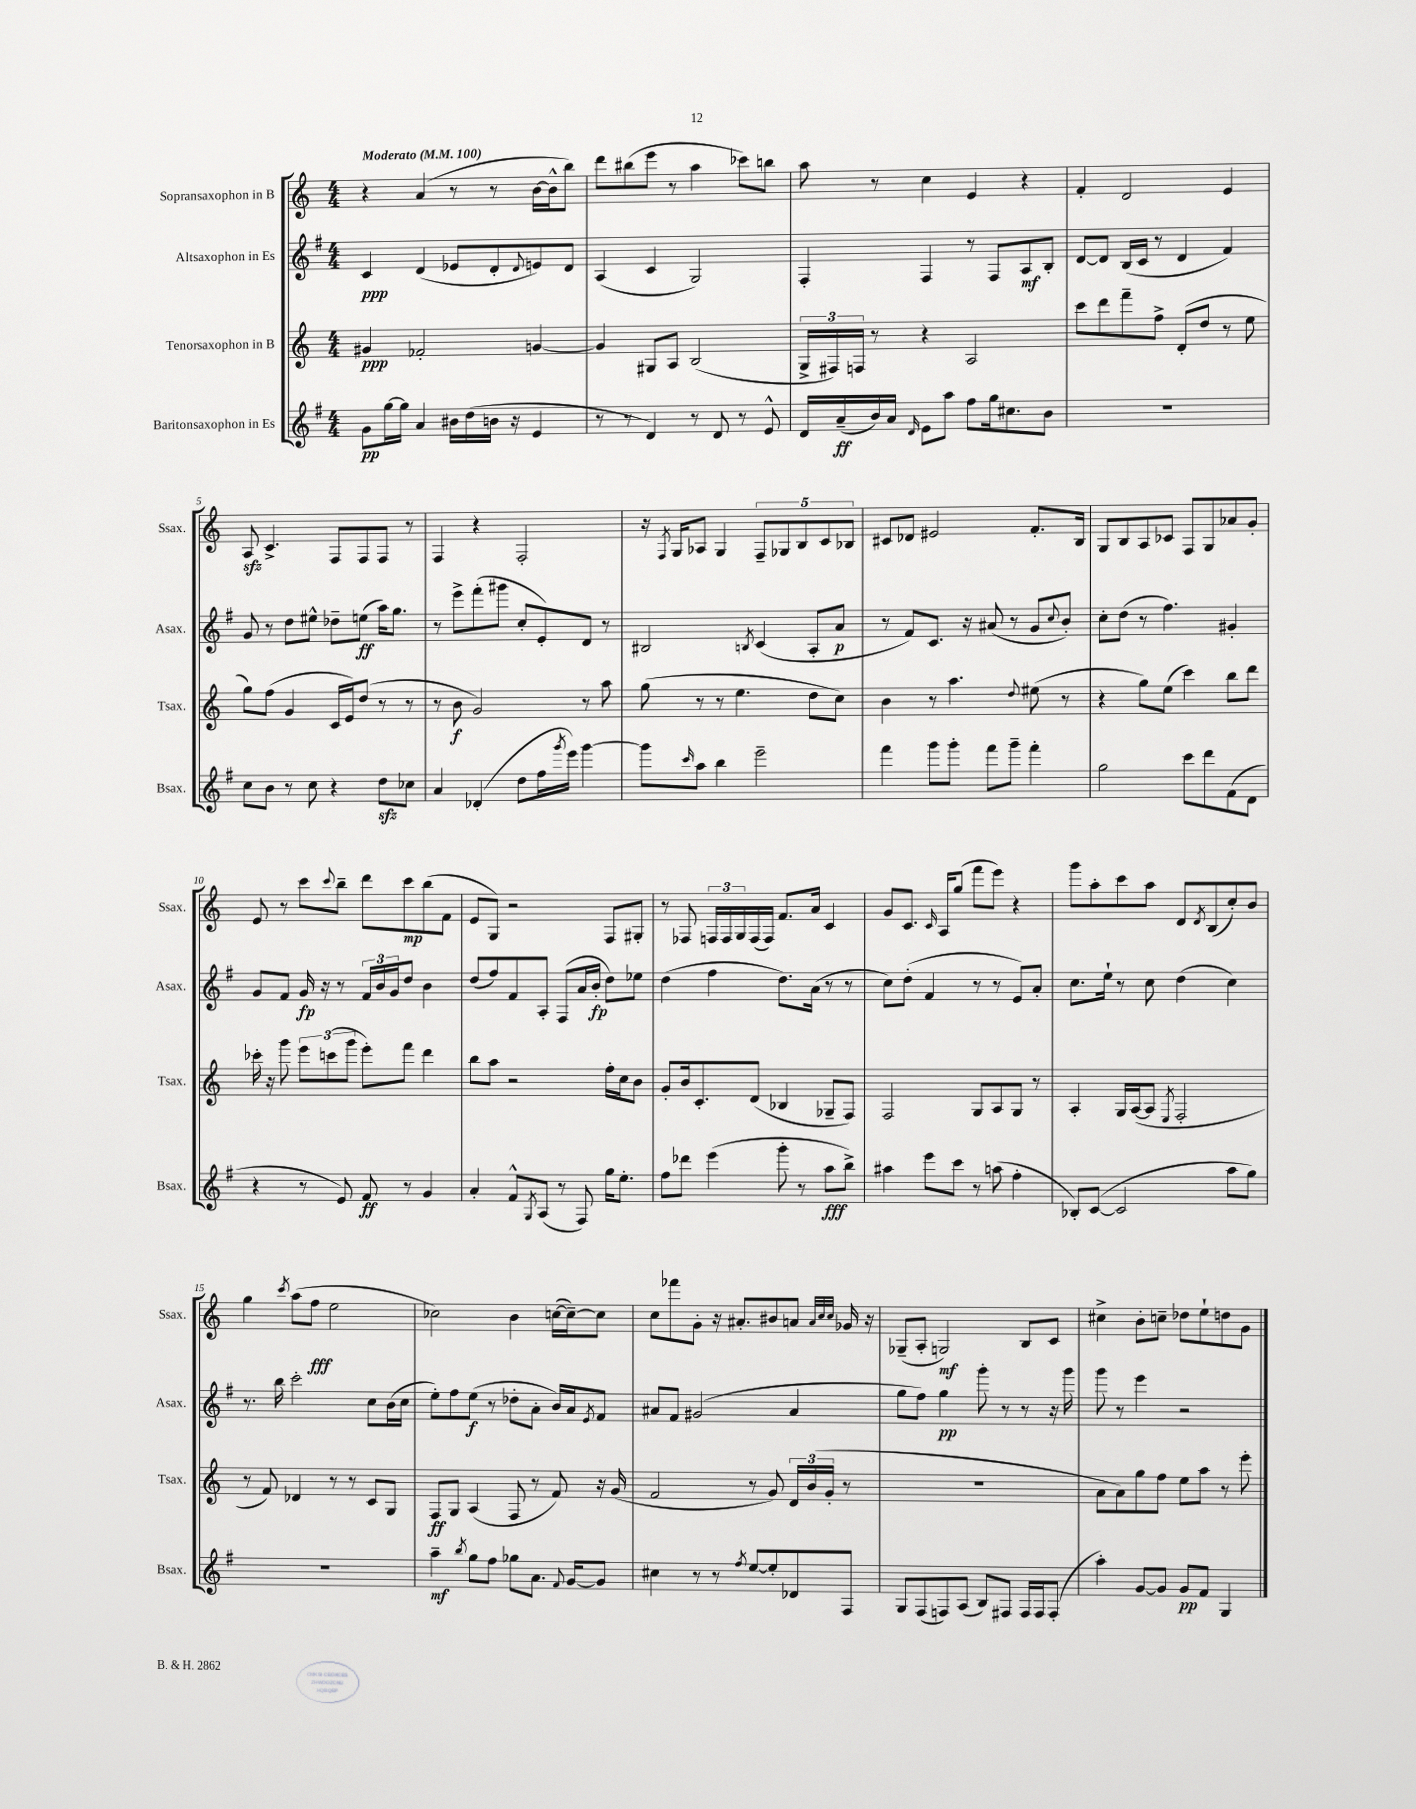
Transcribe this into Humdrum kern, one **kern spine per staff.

**kern	**dynam	**kern	**dynam	**kern	**dynam	**kern	**dynam
*part4	*part4	*part3	*part3	*part2	*part2	*part1	*part1
*staff4	*staff4	*staff3	*staff3	*staff2	*staff2	*staff1	*staff1
*I"Baritonsaxophon in Es	*	*I"Tenorsaxophon in B	*	*I"Altsaxophon in Es	*	*I"Sopransaxophon in B	*
*I'Bsax.	*	*I'Tsax.	*	*I'Asax.	*	*I'Ssax.	*
*clefG2	*	*clefG2	*	*clefG2	*	*clefG2	*
*k[f#]	*	*k[]	*	*k[f#]	*	*k[]	*
*M4/4	*	*M4/4	*	*M4/4	*	*M4/4	*
*MM100	*	*MM100	*	*MM100	*	*MM100	*
=1	=1	=1	=1	=1	=1	=1	=1
!	!	!	!	!	!	!LO:TX:a:B:t=Moderato	!
8g\L	pp	4g#X/	ppp	4c/	ppp	4r	.
[16gg\L	.	.	.	.	.	.	.
16gg\JJ]	.	.	.	.	.	.	.
4a/	.	2f-X'/	.	(4d/	.	(4a/	.
16b#X\LL	.	.	.	8e-X/L	.	8r	.
(16dd\	.	.	.	.	.	.	.
16bn\JJ	.	.	.	8d'/	.	8r	.
16r	.	.	.	.	.	.	.
.	.	.	.	8qqd/	.	.	.
4e/	.	[4gn/	.	8en/)	.	[16b\LL	.
.	.	.	.	.	.	16b^^\J]	.
.	.	.	.	8d/J	.	8bb\J)	.
=2	=2	=2	=2	=2	=2	=2	=2
8r	.	4g/]	.	(4A/	.	8ddd\L	.
8r	.	.	.	.	.	(8bb#X\	.
4d/)	.	8G#X/L	.	4c/	.	8eee\J	.
.	.	8A/J	.	.	.	8r	.
8r	.	(2B/	.	2G/)	.	4aa\	.
8d/	.	.	.	.	.	.	.
8r	.	.	.	.	.	8ccc-X\L)	.
8e^^/	.	.	.	.	.	8bbn\J	.
=3	=3	=3	=3	=3	=3	=3	=3
16d/LL	.	24G^/LL	.	4F#'/	.	8aa\	.
.	.	24F#X/)	.	.	.	.	.
(16a~/	ff	.	.	.	.	.	.
.	.	24Fn/JJ	.	.	.	.	.
16b/)	.	8r	.	.	.	8r	.
16a/JJ	.	.	.	.	.	.	.
16qqd/	.	.	.	.	.	.	.
8e\L	.	4r	.	4F#/	.	4cc\	.
8aa\J	.	.	.	.	.	.	.
8ff#\L	.	2A/	.	8r	.	4e/	.
16gg\k	.	.	.	8F#/L	.	.	.
8.cc#X\	.	.	.	.	.	.	.
.	.	.	.	8A/	mf	4r	.
8b\J	.	.	.	8B'/J	.	.	.
=4	=4	=4	=4	=4	=4	=4	=4
1r	.	8ccc\L	.	[8d/L	.	4f'/	.
.	.	8ddd\	.	8d/J]	.	.	.
.	.	8fff~\	.	(16B/LL	.	2d/	.
.	.	.	.	16c/JJ	.	.	.
.	.	8ff^\J	.	8r	.	.	.
.	.	(8d'/L	.	4d/	.	.	.
.	.	8dd/J	.	.	.	.	.
.	.	8r	.	4f#/)	.	4e/	.
.	.	8ee\	.	.	.	.	.
!!LO:LB:g=z
=5	=5	=5	=5	=5	=5	=5	=5
8cc\L	.	8gg\L)	.	8g/	.	8Azz/	.
8b\J	.	(8ff\J	.	8r	.	4.c^/	.
8r	.	4g/	.	8dd\L	.	.	.
8cc\	.	.	.	8ee#X^^\J	.	.	.
4r	.	16c/LL	.	8dd-X~\L	.	8F/L	.
.	.	16e/J)	.	.	.	.	.
.	.	(8dd/J	.	(8een\J	ff	8F/	.
8ddzz\L	.	8r	.	16aa\KL)	.	8F/J	.
.	.	.	.	8.gg\J	.	.	.
8cc-X\J	.	8r	.	.	.	8r	.
=6	=6	=6	=6	=6	=6	=6	=6
4a/	.	8r	.	8r	.	4F/	.
.	.	8b\	f	8eee^\L	.	.	.
(4d-X'/	.	2g/)	.	(8fff#'\	.	4r	.
.	.	.	.	8ggg#X\J	.	.	.
8dd\L	.	.	.	8cc'/L	.	2F'/	.
16ff#\L	.	.	.	8e'/)	.	.	.
8qggg/	.	.	.	.	.	.	.
16eee\JJ)	.	.	.	.	.	.	.
[4ggg\	.	8r	.	8d/J	.	.	.
.	.	8aa\	.	8r	.	.	.
=7	=7	=7	=7	=7	=7	=7	=7
8ggg\L]	.	(8gg\	.	2B#X/	.	16r	.
.	.	.	.	.	.	8qF/	.
.	.	.	.	.	.	16G/KL	.
16qqccc/	.	.	.	.	.	.	.
8aa\J	.	8r	.	.	.	8A-X/J	.
4bb\	.	8r	.	.	.	4G/	.
.	.	4.ee\	.	.	.	.	.
.	.	.	.	8qBn/	.	.	.
2eee~\	.	.	.	(4c/	.	10F~/L	.
.	.	.	.	.	.	10G-X/	.
.	.	.	.	.	.	10B/	.
.	.	8dd\L	.	8A'/L	.	.	.
.	.	.	.	.	.	10c/	.
.	.	8cc\J)	.	8a/J	p	.	.
.	.	.	.	.	.	10B-X/J	.
=8	=8	=8	=8	=8	=8	=8	=8
4fff#\	.	4b\	.	8r	.	8c#X/L	.
.	.	.	.	8f#/L)	.	8d-X/J	.
8ggg\L	.	8r	.	8.c/J	.	2e#X/	.
8ggg'\J	.	4.aa\	.	.	.	.	.
.	.	.	.	16r	.	.	.
8fff#\L	.	.	.	(8a#X/	.	.	.
8ggg~\J	.	.	.	8r	.	.	.
.	.	8qqdd/	.	.	.	.	.
4fff#'\	.	(8ee#X\	.	8g/L	.	8.f'/L	.
.	.	.	.	8qqcc/	.	.	.
.	.	8r	.	8b'/J)	.	.	.
.	.	.	.	.	.	16B/Jk	.
=9	=9	=9	=9	=9	=9	=9	=9
2gg\	.	4r	.	8cc'\L	.	8G/L	.
.	.	.	.	(8dd\J	.	8B/	.
.	.	8gg\L)	.	8r	.	8A/	.
.	.	(8ee\J	.	4.ff#\)	.	8c-X/J	.
8ccc\L	.	4ccc\)	.	.	.	8F/L	.
8ddd\	.	.	.	.	.	8G/	.
(8f#\	.	8bb\L	.	4g#X'/	.	8a-X/	.
8d\J	.	8ddd\J	.	.	.	8g'/J	.
!!LO:LB:g=z
=10	=10	=10	=10	=10	=10	=10	=10
4r	.	16ccc-X'\	.	8g/L	.	8e/	.
.	.	16r	.	.	.	.	.
.	.	8ggg\	.	8f#/J	.	8r	.
8r	.	12eee\L	.	16g/	fp	8ccc\L	.
.	.	.	.	16r	.	.	.
.	.	(12cccn\	.	.	.	.	.
.	.	.	.	.	.	8qqccc/	.
8e/)	.	.	.	8r	.	8bb~\J	.
.	.	12ggg\J	.	.	.	.	.
8f#/	ff	8eee'\L)	.	24f#/LL	.	8ddd\L	.
.	.	.	.	24b/	.	.	.
.	.	.	.	24g/J	.	.	.
8r	.	8fff\J	.	8dd/J	.	8ccc\	mp
4g/	.	4ddd\	.	4b\	.	(8bb\	.
.	.	.	.	.	.	8f\J	.
=11	=11	=11	=11	=11	=11	=11	=11
4a'/	.	8bb\L	.	(8dd/L	.	8e/L	.
.	.	8aa\J	.	8ff#/)	.	8G/J)	.
8f#^^/L	.	2r	.	8f#/	.	2r	.
8qG/	.	.	.	.	.	.	.
(8A/J	.	.	.	8A'/J	.	.	.
8r	.	.	.	(8F#/L	.	.	.
8F#/)	.	.	.	16a/L	.	.	.
.	.	.	.	16b'/JJ	fp	.	.
16gg\KL	.	16ff'\LL	.	8dd\L)	.	8F/L	.
8.ee'\J	.	16cc\J	.	.	.	.	.
.	.	8b\J	.	8ee-X\J	.	8G#X'/J	.
=12	=12	=12	=12	=12	=12	=12	=12
8ff#\L	.	8g'/L	.	(4dd\	.	8r	.
8ddd-X\J	.	16b/k	.	.	.	8F-X/	.
.	.	8.c'/	.	.	.	.	.
(4eee\	.	.	.	4ff#\	.	24Fn/LL	.
.	.	.	.	.	.	24F/	.
.	.	.	.	.	.	24G/	.
.	.	(8d/J	.	.	.	(16F/	.
.	.	.	.	.	.	16F/JJ)	.
8ggg'\	.	4B-X/	.	8.dd\L)	.	8.f/L	.
8r	.	.	.	.	.	.	.
.	.	.	.	(16a\Jk	.	16a/Jk	.
8aa\L	fff	8G-X~/L	.	8r	.	4c/	.
8bb^\J)	.	8F/J)	.	8r	.	.	.
=13	=13	=13	=13	=13	=13	=13	=13
4aa#X\	.	2F/	.	8cc\L)	.	8g/L	.
.	.	.	.	(8dd'\J	.	8.c/J	.
8eee\L	.	.	.	4f#/	.	.	.
.	.	.	.	.	.	16qqc/	.
.	.	.	.	.	.	16A/KL	.
8ccc\J	.	.	.	.	.	(8gg/J	.
8r	.	8G/L	.	8r	.	8fff\L	.
(8aan\	.	8A/	.	8r	.	8eee\J)	.
4ff#'\	.	8G/J	.	8e/L)	.	4r	.
.	.	8r	.	8a'/J	.	.	.
=14	=14	=14	=14	=14	=14	=14	=14
8B-X'/L)	.	4A'/	.	8.cc\L	.	8ggg\L	.
([8c/J	.	.	.	.	.	8aa'\	.
.	.	.	.	16ee`\Jk	.	.	.
2c/]	.	16G/LL	.	8r	.	8ccc\	.
.	.	([16A/J	.	.	.	.	.
.	.	8A/J]	.	8cc\	.	8aa\J	.
.	.	8qE/	.	.	.	.	.
.	.	2F'/	.	(4dd\	.	8d/L	.
.	.	.	.	.	.	8qd/	.
.	.	.	.	.	.	(8B/	.
8aa\L	.	.	.	4cc\)	.	8cc'/)	.
8gg\J)	.	.	.	.	.	8b/J	.
!!LO:LB:g=z
=15	=15	=15	=15	=15	=15	=15	=15
1r	.	8r	.	8.r	.	4gg\	.
.	.	8f/)	.	.	.	.	.
.	.	.	.	16bb\	.	.	.
.	.	.	.	.	.	8qccc/	.
.	.	4d-X/	.	2ccc'\	.	(8aa\L	.
.	.	.	.	.	.	8ff\J	fff
.	.	8r	.	.	.	2ee\	.
.	.	8r	.	.	.	.	.
.	.	8c/L	.	8cc\L	.	.	.
.	.	8G/J	.	(16b\L	.	.	.
.	.	.	.	16cc\JJ	.	.	.
=16	=16	=16	=16	=16	=16	=16	=16
4aa~\	mf	8F/L	ff	8ee'\L)	.	2cc-X\)	.
.	.	8G/J	.	8ff#\	.	.	.
8qbb/	.	.	.	.	.	.	.
8gg\L	.	(4A/	.	(8ee\J	f	.	.
8ff#\J	.	.	.	8r	.	.	.
8gg-X\L	.	8F/	.	8dd-X'\L	.	4b\	.
8.a\J	.	8r	.	8a'\J	.	.	.
.	.	8f/)	.	16b/LL)	.	([16ccn\LL	.
8qqf#/	.	.	.	.	.	.	.
[16g/KL	.	.	.	16a/J	.	16cc~\J_)	.
.	.	.	.	8qe/	.	.	.
8g/J]	.	16r	.	8f#/J	.	8cc\J]	.
.	.	(16g/	.	.	.	.	.
=17	=17	=17	=17	=17	=17	=17	=17
4cc#X\	.	2f/	.	8a#X/L	.	8cc\L	.
.	.	.	.	8f#/J	.	8fff-X\	.
8r	.	.	.	(2g#X/	.	8g'\J	.
8r	.	.	.	.	.	16r	.
.	.	.	.	.	.	8.a#X'/L	.
8qff#/	.	.	.	.	.	.	.
[8ee/L	.	8r	.	.	.	.	.
8ee'/]	.	8g/)	.	.	.	8b#X/	.
8d-X/	.	24d/LL	.	4a#/	.	8an/J	.
.	.	(24b/	.	.	.	.	.
.	.	24g'/JJ	.	.	.	.	.
.	.	.	.	.	.	32qqa/LLL	.
.	.	.	.	.	.	32qqcc/	.
.	.	.	.	.	.	32qqcc/JJJ	.
8F#/J	.	8r	.	.	.	16g-X/	.
.	.	.	.	.	.	16r	.
=18	=18	=18	=18	=18	=18	=18	=18
8G/L	.	1r	.	8gg\L	.	(8G-X~/L	.
(8F#/	.	.	.	8ff#\J)	.	8A'/J	.
8Fn/)	.	.	.	4gg\	pp	2Gn/)	mf
(8A/J	.	.	.	.	.	.	.
8B/L)	.	.	.	8ggg'\	.	.	.
8F#X/J	.	.	.	8r	.	.	.
16F#/LL	.	.	.	8r	.	8B/L	.
16F#/J	.	.	.	.	.	.	.
(8F#'/J	.	.	.	16r	.	8c/J	.
.	.	.	.	16ggg\	.	.	.
=19	=19	=19	=19	=19	=19	=19	=19
4aa'\)	.	8a\L	.	8ggg\	.	4cc#X^\	.
.	.	8a\)	.	8r	.	.	.
[8g/L	.	8gg\	.	4eee\	.	8b'\L	.
8g/J]	.	8ff\J	.	.	.	8ccn~\J	.
8g/L	pp	8ee\L	.	2r	.	8dd-X\L	.
8f#/J	.	8aa\J	.	.	.	8ee`\	.
4G/	.	8r	.	.	.	8ddn\	.
.	.	8eee'\	.	.	.	8g\J	.
==	==	==	==	==	==	==	==
*-	*-	*-	*-	*-	*-	*-	*-
